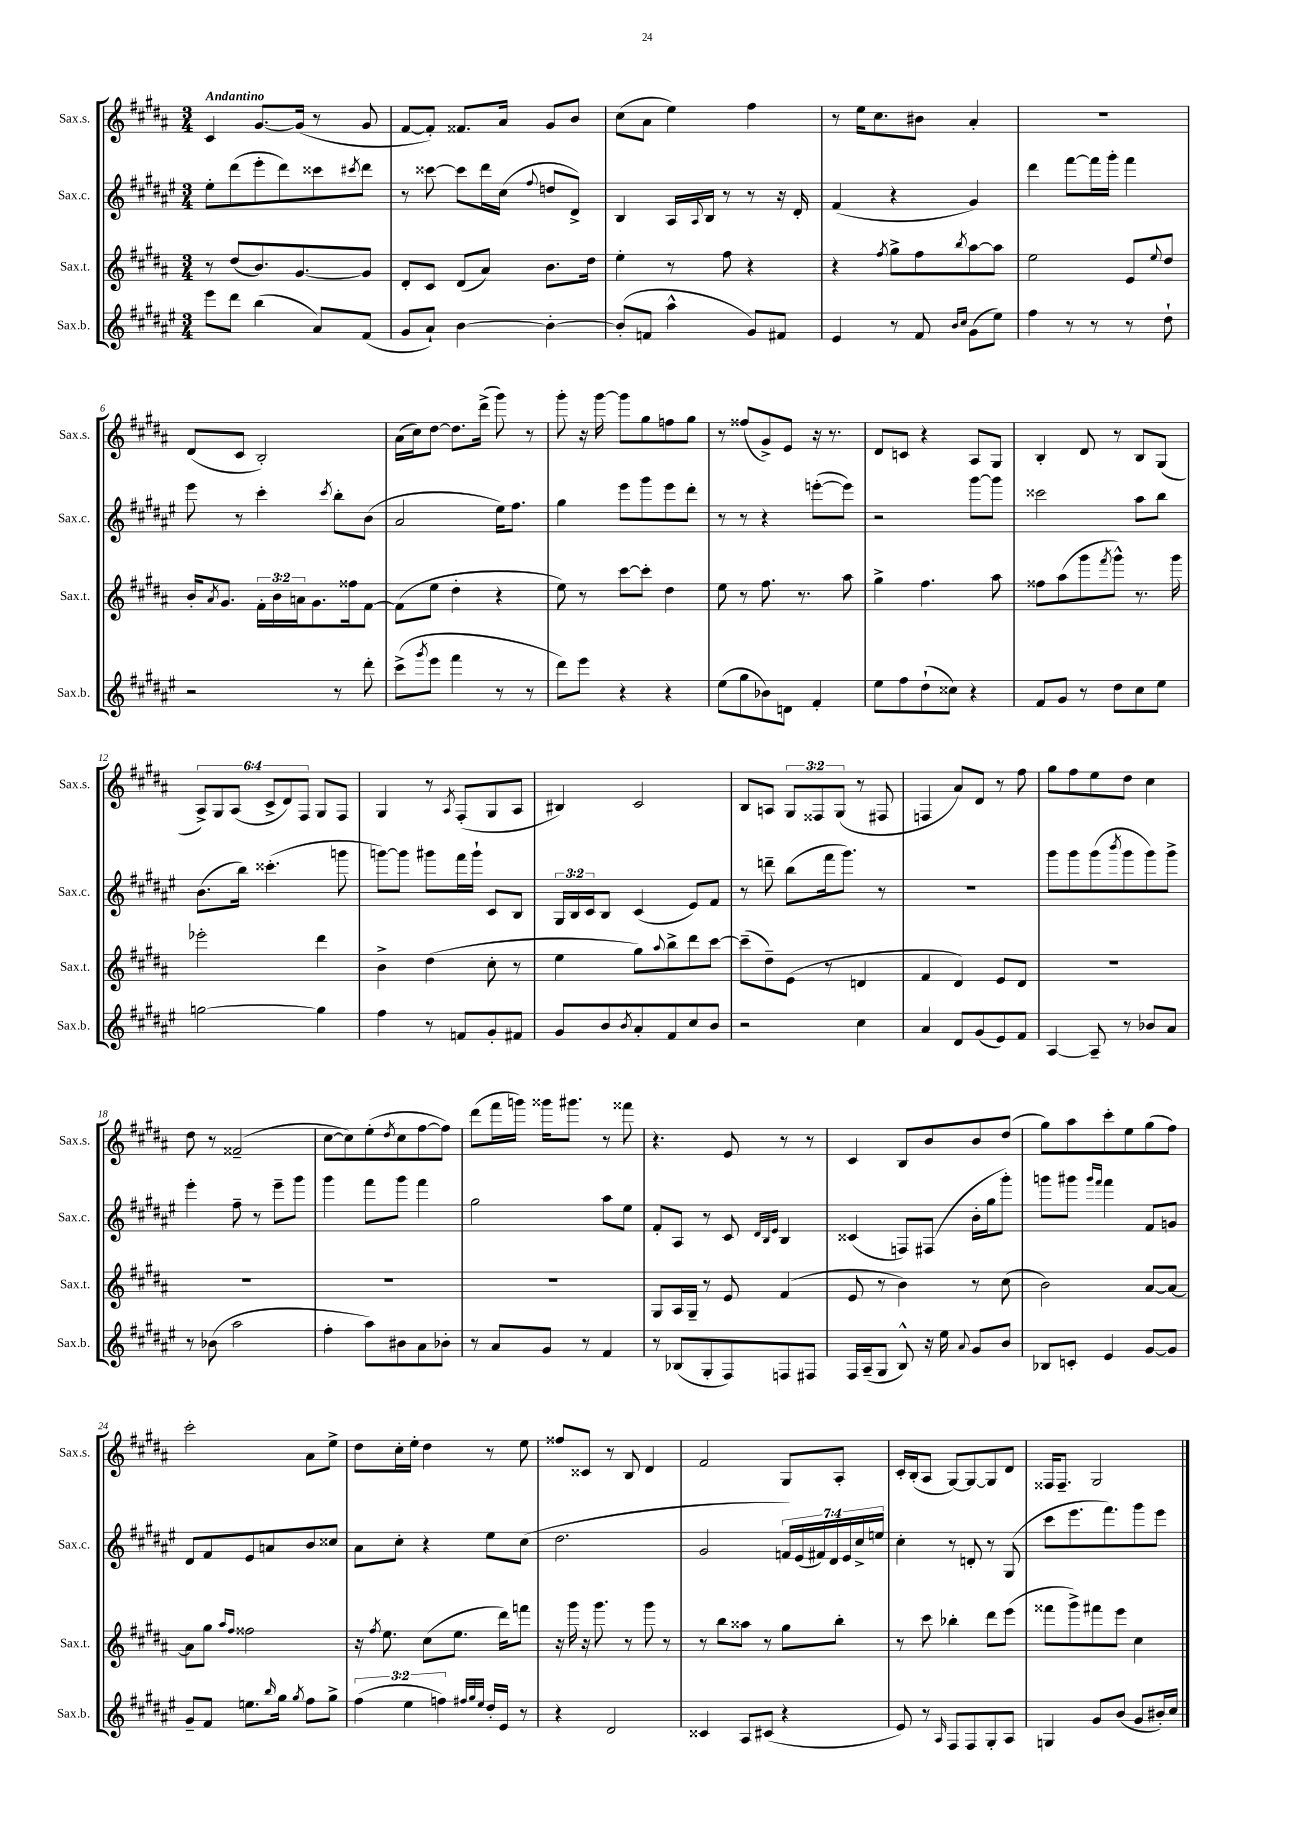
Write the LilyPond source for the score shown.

<<
\new StaffGroup <<
\new Staff = "s0" \with { instrumentName = "Sax.s." shortInstrumentName = "Sax.s." } {
    \clef treble \key b \major \numericTimeSignature \time 3/4 \override Staff.TupletNumber.text = #tuplet-number::calc-fraction-text \tempo "Andantino"
    cis'4 gis'8.~ gis'16( r8 gis'8 |
    fis'8~ fis'8-.) fisis'8. ais'16 gis'8 b'8 |
    cis''8( ais'8 e''4) fis''4 |
    r8 e''16 cis''8. bis'8 ais'4-. |
    R2. |
    dis'8( cis'8 b2-.) |
    ais'16( cis''16) dis''8~ dis''8. dis'''16->( gis'''8) r8 |
    gis'''8-. r16 gis'''16~ gis'''8 gis''8 f''8 gis''8 |
    r8 fisis''8( gis'8->) e'8 r16 r8. |
    dis'8 c'8 r4 ais8 gis8 |
    b4-. dis'8 r8 b8 gis8( |
    \tuplet 6/4 { ais8->) gis8 ais8( cis'8-> dis'8) fis8 } gis8 fis8 |
    gis4 r8 \acciaccatura { ais8 } fis8-.( gis8 ais8 |
    bis4) cis'2 |
    b8 a8 \tuplet 3/2 { gis8 fisis8 gis8( } r8 fis8 |
    f4 ais'8) dis'8 r8 fis''8 |
    gis''8 fis''8 e''8 dis''8 cis''4 |
    dis''8 r8 fisis'2--( |
    cis''8~ cis''8) e''8-.( \acciaccatura { dis''8 } cis''8 fis''8~ fis''8) |
    dis'''8( fis'''16 g'''16) gisis'''16 gis'''8. r8 fisis'''8 |
    r4. e'8 r8 r8 |
    cis'4 b8 b'8 b'8 dis''8( |
    gis''8) ais''8 cis'''8-. e''8 gis''8( fis''8) |
    cis'''2-. ais'8 e''8-> |
    dis''8 cis''16-. e''16-. dis''4 r8 e''8 |
    fisis''8 cisis'8 r8 b8 dis'4 |
    fis'2 gis8 ais8-. |
    cis'16-. b16-.( ais8 gis8~) gis8~ gis8 dis'8 |
    fisis16 fisis8.-- gis2 \bar "|." |
}
\new Staff = "s1" \with { instrumentName = "Sax.c." shortInstrumentName = "Sax.c." } {
    \clef treble \key fis \major \numericTimeSignature \time 3/4 \override Staff.TupletNumber.text = #tuplet-number::calc-fraction-text
    eis''8-. dis'''8( eis'''8-. dis'''8) cisis'''8 \acciaccatura { cis'''8 } dis'''8 |
    r8 cisis'''8~ cisis'''8 dis'''16 cis''16( \appoggiatura { fis''8 } d''8 dis'8->) |
    b4 ais16 \appoggiatura { ais8 } b16 r8 r8 r16 dis'16-. |
    fis'4( r4 gis'4) |
    dis'''4 fis'''8~ fis'''16 gis'''16-. fis'''4 |
    eis'''8 r8 cis'''4-. \acciaccatura { cis'''8 } b''8-. b'8( |
    ais'2 eis''16) fis''8. |
    gis''4 eis'''8 gis'''8 eis'''8 dis'''8-. |
    r8 r8 r4 e'''8~-.( e'''8) |
    r2 gis'''8~ gis'''8 |
    cisis'''2 ais''8 b''8 |
    b'8.( b''16) cisis'''4.-.( g'''8 |
    g'''8~) g'''8 gis'''8 fis'''16 gis'''16-! cis'8 b8 |
    \tuplet 3/2 { gis16 b16 cis'16 } b8 cis'4( eis'8) fis'8 |
    r8 d'''8-- b''8( fis'''16 gis'''8.) r8 |
    R2. |
    gis'''8 gis'''8 gis'''8( \acciaccatura { b'''8 } gis'''8 gis'''8) gis'''8-> |
    eis'''4-. fis''8-- r8 eis'''8-- gis'''8 |
    gis'''4 fis'''8 gis'''8 fis'''4 |
    gis''2 ais''8 eis''8 |
    fis'8-. ais8 r8 cis'8 \grace { dis'32 b32 eis'32 } b4 |
    cisis'4( f8) fis8( b'16-. gis''16 gis'''8-.) |
    g'''8 gis'''8 \grace { gis'''16 fis'''16 } fis'''4 fis'8 g'8 |
    dis'8 fis'8 eis'8 a'8 b'8 cisis''8 |
    ais'8 cis''8-. r4 eis''8 cis''8( |
    dis''2. |
    gis'2 \tuplet 7/4 { f'16) eis'16( fis'16) dis'16 eis'16 cis''16-> e''16 } |
    cis''4-. r8 d'8-. r8 gis8( |
    cis'''8 eis'''8. fis'''8.) gis'''8 eis'''8 \bar "|." |
}
\new Staff = "s2" \with { instrumentName = "Sax.t." shortInstrumentName = "Sax.t." } {
    \clef treble \key b \major \numericTimeSignature \time 3/4 \override Staff.TupletNumber.text = #tuplet-number::calc-fraction-text
    r8 dis''8( b'8.) gis'8.~ gis'8 |
    dis'8-. cis'8 dis'8( ais'8) b'8. dis''16 |
    e''4-. r8 fis''8 r4 |
    r4 \acciaccatura { fis''8 } gis''8-> fis''8 \acciaccatura { b''8 } ais''8~ ais''8 |
    e''2 e'8 \appoggiatura { e''8 } dis''8 |
    b'16-. \acciaccatura { ais'8 } gis'8. \tuplet 3/2 { fis'16-. b'16 a'16 } gis'8. fisis''16 fis'8~ |
    fis'8( e''8 dis''4-. r4 |
    e''8) r8 cis'''8~ cis'''8-. dis''4 |
    e''8 r8 fis''8. r8. ais''8 |
    gis''4-> fis''4. ais''8 |
    fisis''8 ais''8( gis'''8 \acciaccatura { fis'''8 } gis'''8-^) r8. gis'''16 |
    ees'''2-. dis'''4 |
    b'4-> dis''4( cis''8-. r8 |
    e''4 gis''8) \appoggiatura { ais''8 } b''8-> dis'''8 cis'''8~ |
    cis'''8--( dis''8--) e'8( r8 d'4 |
    fis'4 dis'4) e'8 dis'8 |
    R2. |
    R2. |
    R2. |
    R2. |
    gis8 ais16 gis16-- r8 e'8 fis'4( |
    e'8 r8 b'4) r8 cis''8( |
    b'2) ais'8~ ais'8~ |
    ais'8 gis''8 \grace { ais''16 fis''16 } fisis''2 |
    r16 \acciaccatura { fis''8 } e''8. cis''8( e''8. dis'''16) f'''8 |
    r16 gis'''16 r16 gis'''8. r8 gis'''8 r8 |
    r8 b''8 aisis''8 r8 gis''8 b''8-. |
    r8 cis'''8 bes''4-. dis'''8 e'''8( |
    fisis'''8 gis'''8->) fis'''8 e'''8 cis''4 \bar "|." |
}
\new Staff = "s3" \with { instrumentName = "Sax.b." shortInstrumentName = "Sax.b." } {
    \clef treble \key fis \major \numericTimeSignature \time 3/4 \override Staff.TupletNumber.text = #tuplet-number::calc-fraction-text
    eis'''8 dis'''8 b''4( ais'8) fis'8( |
    gis'8 ais'8-!) b'4~ b'4~-. |
    b'8-.( f'8 ais''4-^ gis'8) fis'8 |
    eis'4 r8 fis'8 \grace { b'16 cis''16 } gis'8( eis''8) |
    fis''4 r8 r8 r8 dis''8-! |
    r2 r8 dis'''8-. |
    cis'''8->( \acciaccatura { gis'''8 } eis'''8 fis'''4 r8 r8 |
    dis'''8) eis'''8 r4 r4 |
    eis''8( gis''8 bes'8) d'8 fis'4-. |
    eis''8 fis''8 dis''8-!( cisis''8) r4 |
    fis'8 gis'8 r8 dis''8 cis''8 eis''8 |
    g''2~ g''4 |
    fis''4 r8 f'8 gis'8-. fis'8 |
    gis'8 b'8 \acciaccatura { b'8 } ais'8-. fis'8 cis''8 b'8 |
    r2 cis''4 |
    ais'4 dis'8 gis'8( eis'8) fis'8 |
    ais4~ ais8-- r8 bes'8 ais'8 |
    r8 bes'8( ais''2 |
    fis''4-. ais''8) bis'8 ais'8 bes'8-. |
    r8 ais'8 gis'8 r8 fis'4 |
    r8 bes8( gis8-. fis8) f8 fis8 |
    fis16 ais16--( gis8 b8-^) r16 eis''16 \appoggiatura { ais'8 } gis'8 b'8 |
    bes8 c'8-. eis'4 gis'8~ gis'8 |
    gis'8-- fis'8 e''8. \grace { b''16 } gis''16 \acciaccatura { gis''8 } fis''8 gis''8-> |
    \tuplet 3/2 { fis''4( eis''4 f''4) } \grace { fis''32 gis''32 eis''32 } dis''16-. eis'16 r8 |
    r4 dis'2 |
    cisis'4 ais8 cis'8( r4 |
    eis'8) r8 \grace { ais16 } fis8 fis8 gis8-. ais8 |
    g4 gis'8 b'8( gis'8 bis'16-.) cis''16 \bar "|." |
}
>>
>>
